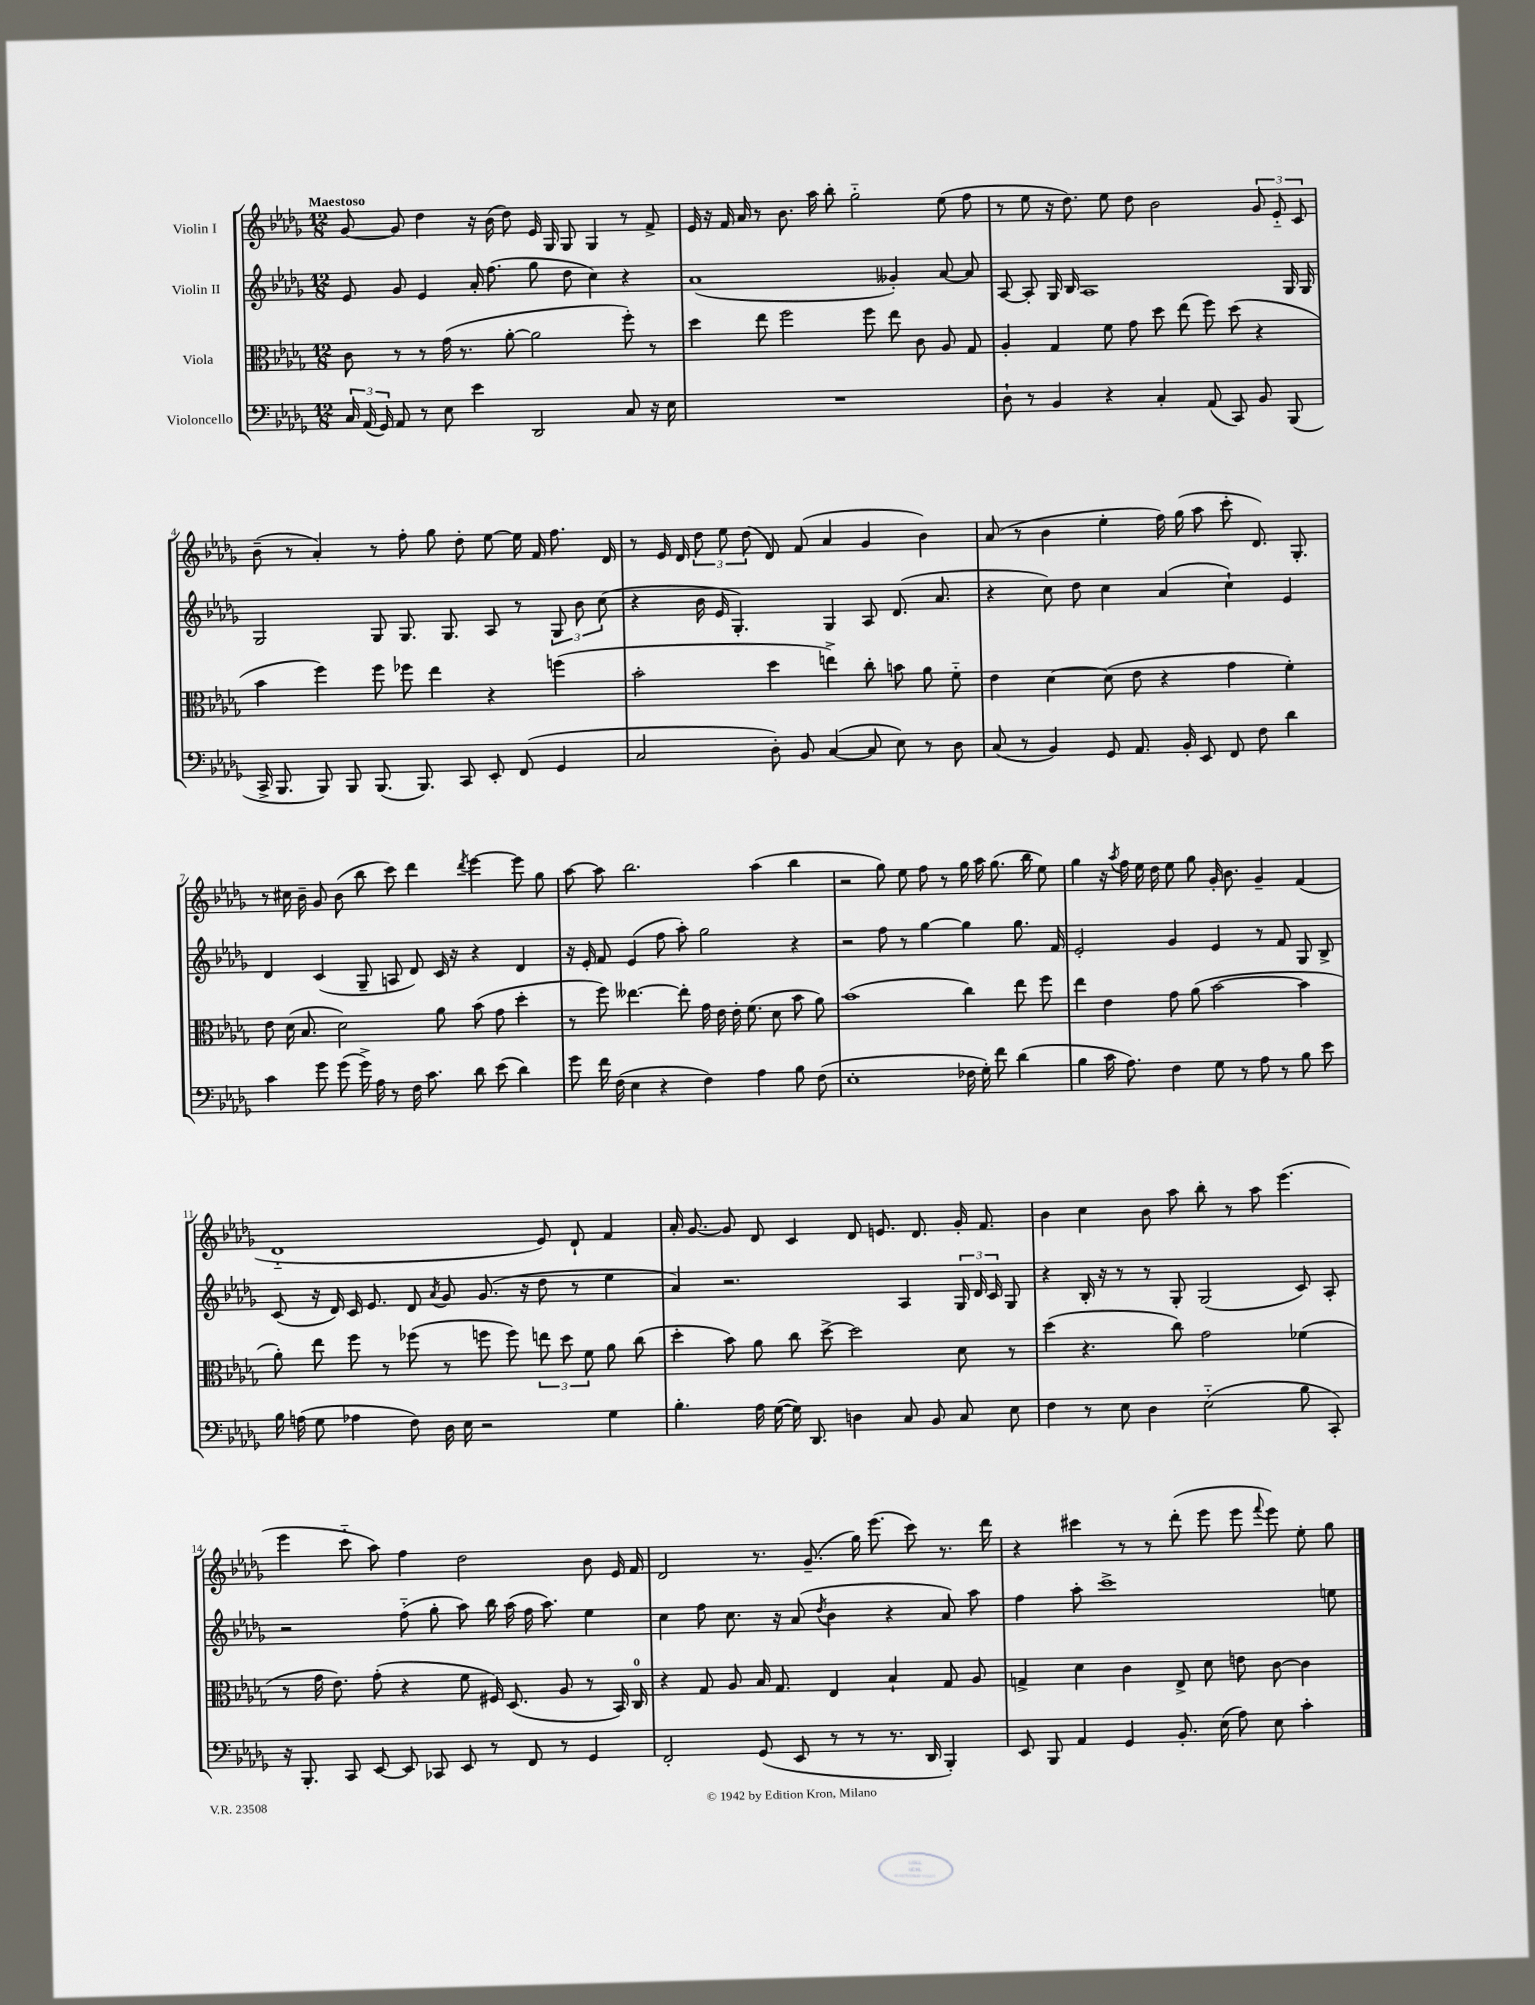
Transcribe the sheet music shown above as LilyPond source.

<<
\new StaffGroup <<
\new Staff = "s0" \with { instrumentName = "Violin I" } {
    \clef treble \key des \major \numericTimeSignature \time 12/8 \tempo "Maestoso"
    \autoBeamOff ges'8~ ges'8 des''4 r16 bes'16( des''8) ees'16 ges16 ges8 ges4 r8 f'8-> |
    ees'16 r16 f'16 aes'16 r8 bes'8. aes''16 bes''8-. ges''2-_ ees''8( f''8 |
    r8 ees''8 r16 des''8.) ees''8 des''8 bes'2 \tuplet 3/2 { ges'8 ees'8-_ c'8 } |
    bes'8--( r8 aes'4-.) r8 f''8-. ges''8 des''8-. ees''8~ ees''16 f'16 f''8. des'16 |
    r8 ees'16 des'16 \tuplet 3/2 { des''8 ees''8 des''8( } des'8) f'8( aes'4 ges'4 bes'4) |
    aes'8( r8 bes'4 ees''4-. f''16) ges''16( aes''8 c'''8-. des'8.) ges8.-. |
    r8 cis''16 bes'16-- ges'8 bes'8( bes''8 c'''8) des'''4 \acciaccatura { des'''8 } ees'''4~ ees'''8 ges''8 |
    aes''8~ aes''8 bes''2. aes''4( bes''4 |
    r2 ges''8) ees''8 f''8 r8 ges''16 aes''16 ges''8.( bes''16 ees''8) |
    ges''4 r16 \acciaccatura { aes''8 } f''16 ees''16 des''16 ees''8 ges''8 ges'16-. bes'8. ges'4-- f'4( |
    des'1-_ ees'8) des'8-! f'4 |
    aes'16-. ges'8.~ ges'8 des'8 c'4 des'8 e'8. des'8. ges'16-. f'8. |
    bes'4 c''4 bes'8 aes''8 bes''8-. r8 aes''8 ees'''4.( |
    ees'''4 c'''8-_ aes''8) f''4 des''2 bes'8 ees'16 f'16 |
    des'2 r8. ges'8.--( ges''16) ees'''8.( c'''8) r8. des'''16 |
    r4 cis'''4 r8 r8 des'''8-.( ees'''8 ees'''8 \appoggiatura { f'''8 } ees'''8) ees''8-. ges''8 \bar "|." |
}
\new Staff = "s1" \with { instrumentName = "Violin II" } {
    \clef treble \key des \major \numericTimeSignature \time 12/8
    \autoBeamOff ees'8 ges'8 ees'4 aes'16-. f''8.( ges''8 des''8 c''4) r4 |
    aes'1( geses'4-.) aes'8~ aes'8 |
    aes8~ aes8-. ges16 bes16 aes1 ges16 ges16 |
    ges2 ges8 ges8. ges8. aes8 r8 \tuplet 3/2 { ges8 bes'8 c''8( } |
    r4 bes'16 ees'16 ges4.-.) ges4 aes8 des'8.( aes'8. |
    r4 c''8) des''8 c''4 aes'4( c''4-!) ees'4 |
    des'4 c'4( ges8-- a8 des'8) c'16 r16 r4 des'4 |
    r16 ees'16-. f'8 ees'4( f''8 aes''8-.) ges''2 r4 |
    r2 f''8 r8 ges''4~ ges''4 ges''8. f'16 |
    ees'2-. ges'4 ees'4 r8 f'8 ges8 bes8-> |
    c'8( r16 des'16) c'16 ees'8. des'8 \acciaccatura { aes'8 } ges'8 ges'8.( r16 des''8 r8 ees''4 |
    aes'4) r2. aes4 \tuplet 3/2 { ges16 des'16 c'16 } ges8 |
    r4 bes16-. r16 r8 r8 ges8-. ges2( c'8) aes8-. |
    r2 f''8-_( ges''8-. aes''8) bes''16 aes''16( f''16 aes''8.) ees''4 |
    c''4 f''8 c''8. r16 aes'8( \acciaccatura { des''8 } bes'4 r4 aes'8) aes''8 |
    f''4 aes''8-. c'''1-> e''8 \bar "|." |
}
\new Staff = "s2" \with { instrumentName = "Viola" } {
    \clef alto \key des \major \numericTimeSignature \time 12/8
    \autoBeamOff c'8 r8 r8 ges'16( r8. aes'8~-. aes'2 f''8-.) r8 |
    des''4 ees''8 f''2 f''8 ees''8 c'8 aes8 ges8 |
    aes4-. ges4 f'8 ges'8 des''8 ees''8( f''8) des''8( r4 |
    bes'4 f''4) f''8 fes''8 ees''4 r4 f''4( |
    bes'2-. des''4 e''4->) c''8-. b'8 aes'8 f'8-_ |
    ees'4 des'4~ des'8( ees'8 r4 ges'4 f'4-.) |
    ees'8 des'16( bes8. des'2) aes'8 bes'8( ges'8 des''4-. |
    r8 f''8) eeses''4.~ eeses''8-. ges'16 ees'16 ees'16-. f'8.( des'8 bes'8 aes'8) |
    bes'1( c''4) ees''8 f''8 |
    ees''4 ees'4 ges'8 aes'8( bes'2~ bes'4 |
    aes'8-.) ees''8 f''8 r8 fes''8( r8 f''8 f''8) \tuplet 3/2 { e''8 des''8 f'8 } aes'8 c''8( |
    des''4-. bes'8) aes'8 c''8 des''8~-> des''2 des'8 r8 |
    des''4( r4. c''8) ges'2 fes'4( |
    r8 ges'16 ees'8.) ges'8-.( r4 f'8 fis16) des8.( aes8 r8 bes,16) c16-0 |
    r4 ges8 aes8 bes16 ges8. ees4 bes4-! ges8 aes8 |
    g4-> des'4 c'4 ees8-> des'8 e'8 c'8~ c'4 \bar "|." |
}
\new Staff = "s3" \with { instrumentName = "Violoncello" } {
    \clef bass \key des \major \numericTimeSignature \time 12/8
    \autoBeamOff \tuplet 3/2 { c16 aes,16( ges,16) } aes,8 r8 ees8 ees'4 des,2 c8 r16 ees16 |
    R1. |
    des8-! r8 bes,4 r4 c4-. aes,8( c,8) bes,8 bes,,8( |
    c,16-> bes,,8. bes,,8) bes,,8 bes,,8.( bes,,8.) c,8 ees,8-. f,8( ges,4 |
    c2 des8-.) bes,8 c4~( c8 ees8) r8 des8 |
    c8( r8 bes,4) ges,8 aes,8. bes,16-. ees,8 f,8 f8 des'4 |
    c'4 ges'8 ges'8( ges'16->) aes16 r8 f16 c'8. des'8 ees'8( des'4) |
    ges'8 f'16 f16( ees4 r4 f4) aes4 bes8 f8( |
    ees1-. fes16 ges16-.) f'8 des'4( |
    bes4 c'16 aes8.) f4 ges8 r8 aes8 r8 bes8 ees'8 |
    bes16 a16( ges8 aes4 f8) des16 ees16 r2 ges4 |
    bes4.-. aes16 ges16~( ges16) des,8. d4 c8 bes,8 c8 ees8 |
    f4 r8 ees8 des4 ees2-_( bes8 c,8-.) |
    r16 bes,,8.-. c,8 ees,8~ ees,8 ces,8 ees,8 r8 f,8 r8 ges,4 |
    f,2-. ges,8( ees,8 r8 r8 r8. des,16 bes,,4-.) |
    ees,8 bes,,8 aes,4 ges,4 bes,8.-. ees16( aes8) ees8 c'4-. \bar "|." |
}
>>
>>
